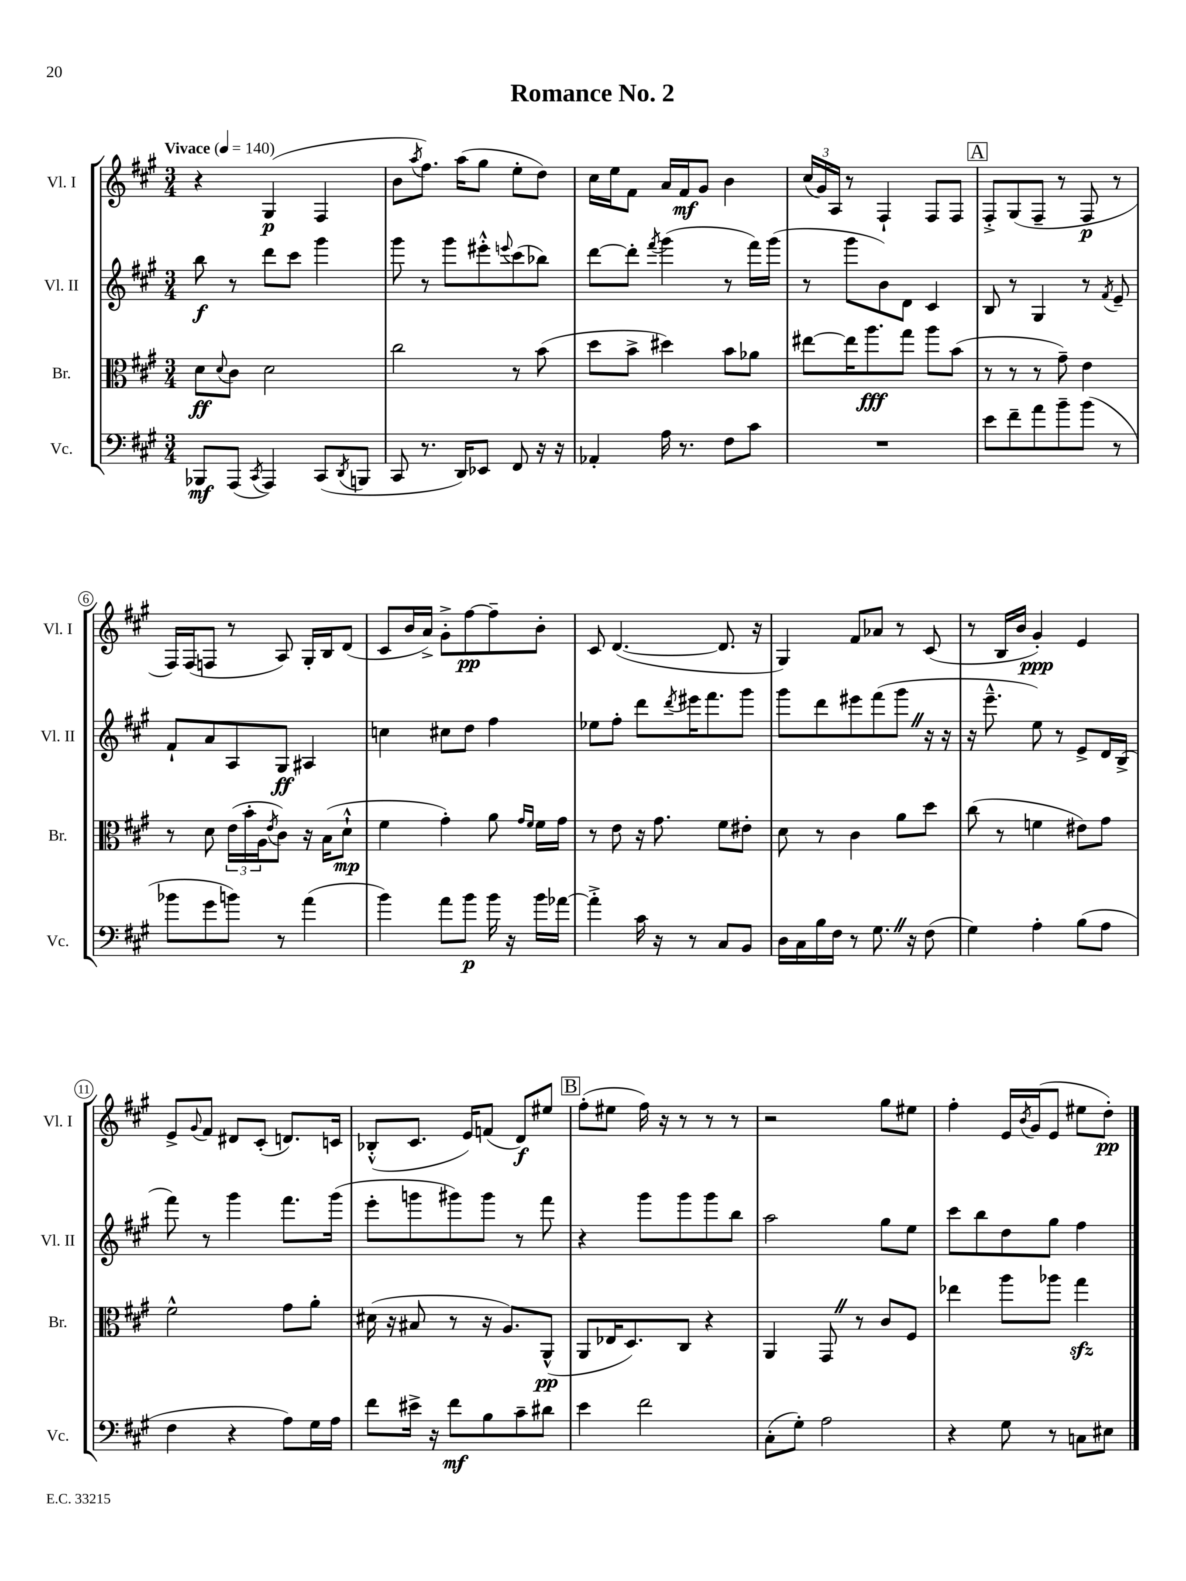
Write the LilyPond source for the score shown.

\header { title = "Romance No. 2" }
<<
\new StaffGroup <<
\new Staff = "s0" \with { instrumentName = "Vl. I" shortInstrumentName = "Vl. I" } {
    \clef treble \key a \major \numericTimeSignature \time 3/4 \tempo "Vivace" 4 = 140
    r4 gis4\p( fis4 |
    b'8 \acciaccatura { a''8 } fis''8.) a''16( gis''8 e''8-. d''8) |
    cis''16 e''16 fis'8 a'16 fis'16\mf gis'8 b'4 |
    \tuplet 3/2 { cis''16( gis'16) a16 } r8 fis4-! fis8 fis8 |
    \mark \markup { \box "A" } fis8-.-> gis8( fis8-- r8 fis8\p r8 |
    fis16) fis16( f8 r8 a8) gis16-. b16 d'8( |
    cis'8 b'16 a'16->) gis'8-.-> fis''8~\pp fis''8-- b'8-. |
    cis'8 d'4.~( d'8. r16 |
    gis4) fis'8 aes'8 r8 cis'8( |
    r8 b16 b'16 gis'4-.\ppp) e'4 |
    e'8-> \appoggiatura { gis'8 } fis'8 dis'8 cis'8-.( d'8.) c'16 |
    bes8-.-^( cis'8. e'16) f'8( d'8\f) eis''8 |
    \mark \markup { \box "B" } fis''8-.( eis''8 fis''16) r16 r8 r8 r8 |
    r2 gis''8 eis''8 |
    fis''4-. e'16 \acciaccatura { b'8 } gis'16( e'8 eis''8 d''8-.\pp) \bar "|." |
}
\new Staff = "s1" \with { instrumentName = "Vl. II" shortInstrumentName = "Vl. II" } {
    \clef treble \key a \major \numericTimeSignature \time 3/4
    b''8\f r8 d'''8 cis'''8 gis'''4 |
    gis'''8 r8 gis'''8 eis'''8-.-^ \appoggiatura { e'''8 } cis'''8( bes''8) |
    d'''8~ d'''8-. \acciaccatura { fis'''8 } gis'''4( r8 fis'''16) gis'''16( |
    r8 gis'''8 b'8) d'8 cis'4 |
    \mark \markup { \box "A" } b8 r8 gis4 r8 \acciaccatura { fis'8 } e'8-- |
    fis'8-! a'8 a8 gis8\ff ais4 |
    c''4 cis''8 d''8 fis''4 |
    ees''8 fis''8-. d'''8 \acciaccatura { d'''8 } eis'''16 fis'''8. gis'''8 |
    gis'''8 d'''8 eis'''8 fis'''8( gis'''8 \once \override BreathingSign.text = \markup { \musicglyph "scripts.caesura.straight" } \breathe r16 r16 |
    r16 e'''8.---^ e''8) r8 e'8-> d'16 b16->( |
    fis'''8) r8 gis'''4 fis'''8. gis'''16( |
    e'''8-. g'''8 gis'''8) gis'''8 r8 fis'''8 |
    \mark \markup { \box "B" } r4 gis'''8 gis'''8 gis'''8 b''8 |
    a''2 gis''8 e''8 |
    cis'''8 b''8 d''8 gis''8 fis''4 \bar "|." |
}
\new Staff = "s2" \with { instrumentName = "Br." shortInstrumentName = "Br." } {
    \clef alto \key a \major \numericTimeSignature \time 3/4
    d'8\ff \appoggiatura { d'8 } cis'8 d'2 |
    cis''2 r8 b'8( |
    d''8 b'8-> dis''4) b'8 aes'8 |
    eis''8~ eis''16 a''8.\fff gis''8 a''8 b'8( |
    \mark \markup { \box "A" } r8 r8 r8 gis'8--) e'4 |
    r8 d'8 \tuplet 3/2 { e'16( b'16-. a16 } \acciaccatura { e'8 } cis'8) r16 b16( d'8-!-^\mp |
    fis'4 gis'4-.) a'8 \grace { gis'16 fis'16 } fis'16 gis'16 |
    r8 e'8 r16 gis'8. fis'8 eis'8-. |
    d'8 r8 cis'4 a'8 d''8 |
    cis''8( r8 f'4 eis'8) gis'8 |
    fis'2-^ gis'8 a'8-. |
    dis'16( r16 bis8 r8 r16 a8.) a,8-^\pp( |
    \mark \markup { \box "B" } a,8 ees16 d8.) cis8 r4 |
    a,4 gis,8 \once \override BreathingSign.text = \markup { \musicglyph "scripts.caesura.straight" } \breathe r8 cis'8 fis8 |
    ees''4 a''8 aes''8 gis''4\sfz \bar "|." |
}
\new Staff = "s3" \with { instrumentName = "Vc." shortInstrumentName = "Vc." } {
    \clef bass \key a \major \numericTimeSignature \time 3/4
    bes,,8\mf a,,8( \acciaccatura { cis,8 } a,,4) cis,8( \acciaccatura { d,8 } b,,8 |
    cis,8 r8. d,16) ees,8 fis,8 r16 r16 |
    aes,4-. a16 r8. fis8 cis'8 |
    R2. |
    \mark \markup { \box "A" } e'8 fis'8-- a'8 b'8-- b'8( r8 |
    bes'8 gis'8 b'8) r8 a'4( |
    b'4) a'8 b'8\p b'16 r16 b'16 aes'16~ |
    aes'4-.-> cis'16 r16 r8 cis8 b,8 |
    d16 cis16 b16 fis16 r8 gis8. \once \override BreathingSign.text = \markup { \musicglyph "scripts.caesura.straight" } \breathe r16 fis8( |
    gis4) a4-. b8( a8 |
    fis4 r4 a8) gis16 a16 |
    fis'8 eis'16-> r16 fis'8\mf b8 cis'8-- dis'8 |
    \mark \markup { \box "B" } e'4 fis'2 |
    cis8-.( gis8-.) a2 |
    r4 gis8 r8 c8 eis8 \bar "|." |
}
>>
>>
\layout { \context { \Score \override BarNumber.stencil = #(make-stencil-circler 0.1 0.3 ly:text-interface::print) } }
